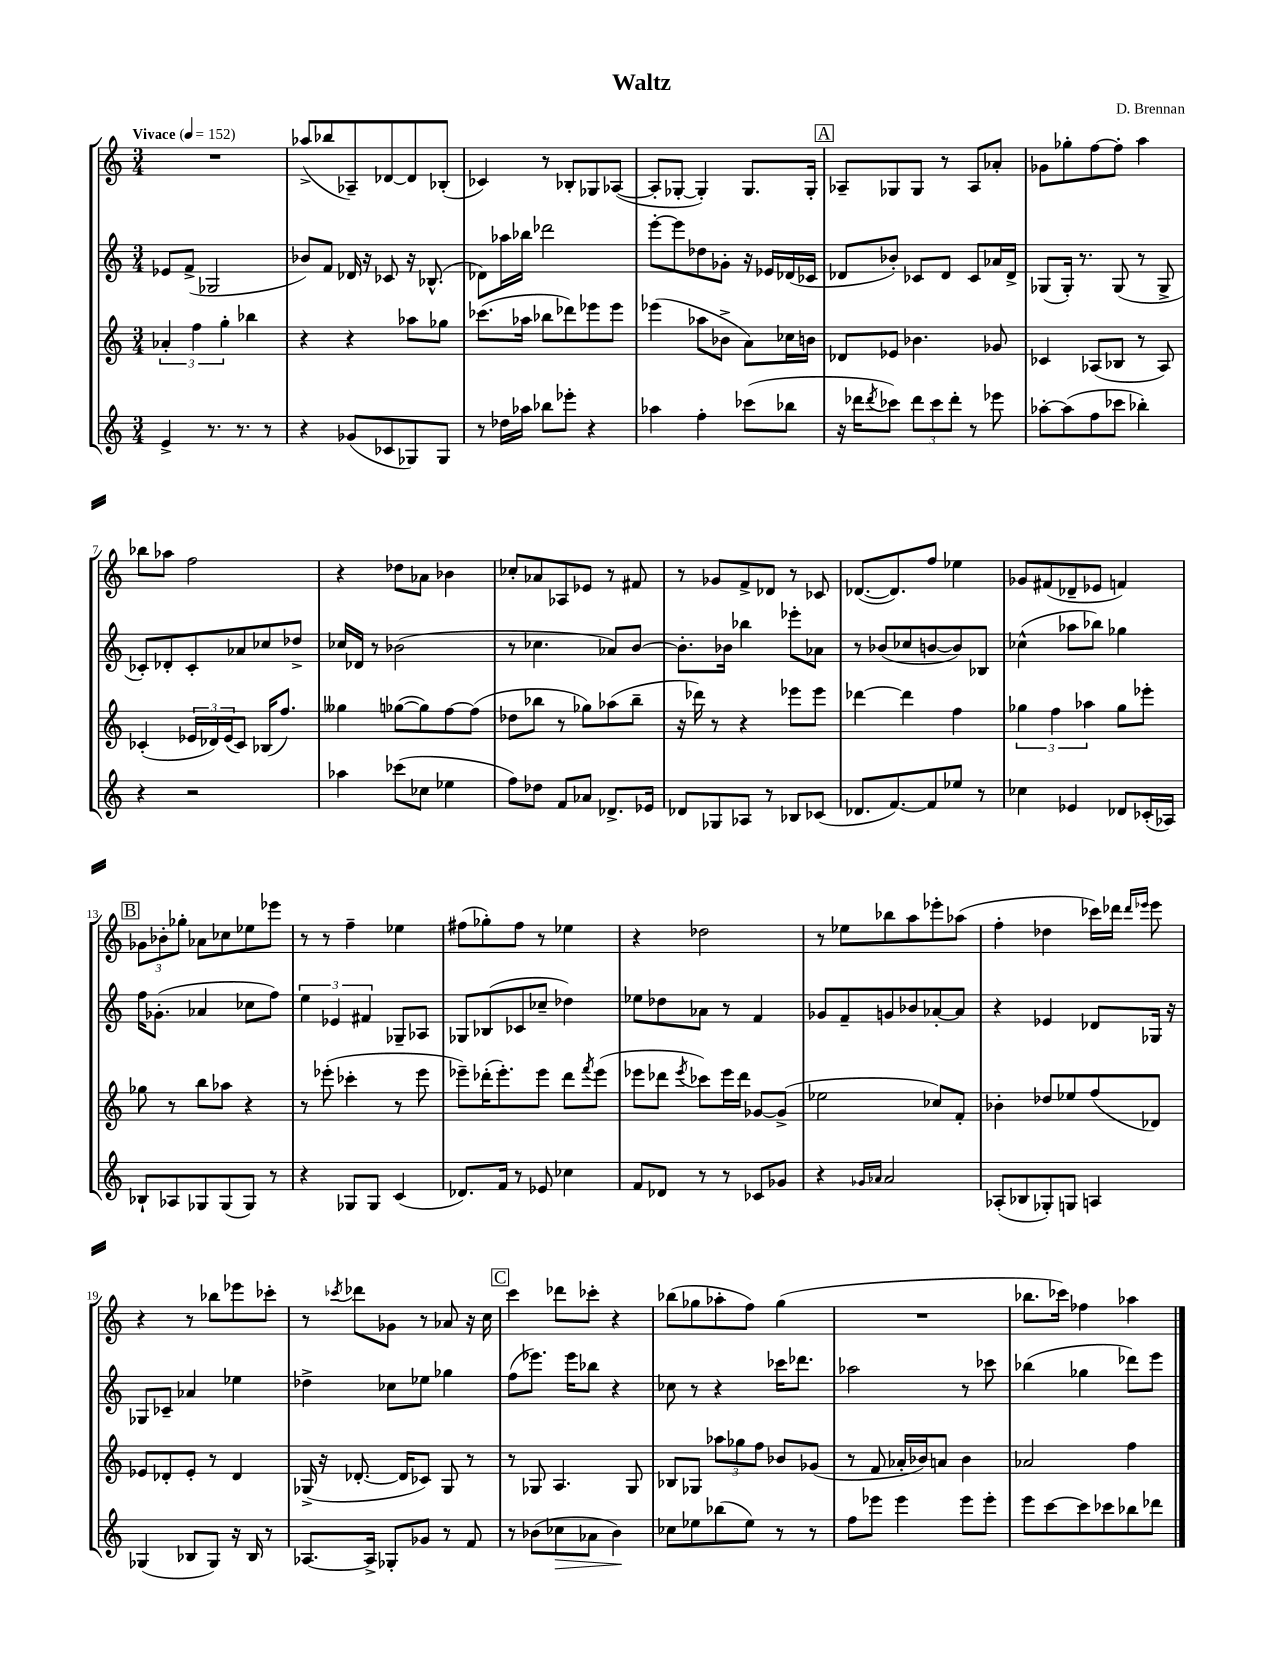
\header { title = "Waltz" composer = "D. Brennan" }
<<
\new StaffGroup <<
\new Staff = "s0" {
    \clef treble \key c \major \numericTimeSignature \time 3/4 \tempo "Vivace" 4 = 152
    R2. |
    aes''8->( bes''8 aes8--) des'8~ des'8 bes8-.( |
    ces'4) r8 bes8-. ges8 aes8~( |
    aes8-. ges8~-. ges4-.) ges8. ges16-. |
    \mark \markup { \box "A" } aes8-- ges8 ges8 r8 aes8 aes'8-. |
    ges'8 ges''8-. f''8~ f''8-. a''4 |
    bes''8 aes''8 f''2 |
    r4 des''8 aes'8 bes'4 |
    ces''8-. aes'8 aes8 ees'8 r8 fis'8 |
    r8 ges'8 f'8-> des'8 r8 ces'8 |
    des'8.~( des'8.) f''8 ees''4 |
    ges'8 fis'8( des'8-- ees'8 f'4) |
    \mark \markup { \box "B" } \tuplet 3/2 { ges'8 bes'8-. ges''8-. } aes'8 ces''8 ees''8 ees'''8 |
    r8 r8 f''4-- ees''4 |
    fis''8( ges''8-.) fis''8 r8 ees''4 |
    r4 des''2 |
    r8 ees''8 bes''8 a''8 ees'''8-. aes''8( |
    f''4-. des''4 ces'''16) des'''16 \grace { des'''16 ees'''16 } ees'''8 |
    r4 r8 bes''8 ees'''8 ces'''8-. |
    r8 \acciaccatura { ces'''8 } des'''8 ges'8 r8 aes'8 r16 c''16 |
    \mark \markup { \box "C" } c'''4 des'''8 ces'''8-. r4 |
    bes''8( ges''8 aes''8-. f''8) ges''4( |
    R2. |
    bes''8. ces'''16) fes''4 aes''4 \bar "|." |
}
\new Staff = "s1" {
    \clef treble \key c \major \numericTimeSignature \time 3/4
    ees'8 f'8->( ges2 |
    bes'8) f'8 des'16 r16 ces'8 r16 bes8.-^( |
    des'8) aes''16 bes''16 des'''2 |
    e'''8~-. e'''8 des''8 ges'8-. r16 ees'16 des'16( ces'16 |
    \mark \markup { \box "A" } des'8 bes'8-.) ces'8 des'8 ces'8 aes'16 des'16-> |
    ges8( ges16-.) r8. ges8( r8 ges8-> |
    ces'8-.) des'8-. ces'8-. aes'8 ces''8 des''8-> |
    ces''16 des'16 r8 bes'2( |
    r8 ces''4. aes'8) b'8~ |
    b'8.-. bes'16 bes''4 ees'''8-. aes'8 |
    r8 bes'8( ces''8 b'8~ b'8) bes8 |
    ces''4-^( aes''8 bes''8) ges''4 |
    \mark \markup { \box "B" } f''16 ges'8.-.( aes'4 ces''8 f''8) |
    \tuplet 3/2 { e''4 ees'4 fis'4 } ges8-- aes8 |
    ges8 bes8( ces'8 ces''8-- des''4) |
    ees''8 des''8 aes'8 r8 f'4 |
    ges'8 f'8-- g'8 bes'8 aes'8~-. aes'8 |
    r4 ees'4 des'8 ges16 r16 |
    ges8 ces'8-- aes'4 ees''4 |
    des''4-> ces''8 ees''8 ges''4 |
    \mark \markup { \box "C" } f''8( ees'''8.) ees'''16 bes''8 r4 |
    ces''8 r8 r4 ces'''16 des'''8. |
    aes''2 r8 ces'''8 |
    bes''4( ges''4 des'''8) e'''8 \bar "|." |
}
\new Staff = "s2" {
    \clef treble \key c \major \numericTimeSignature \time 3/4
    \tuplet 3/2 { aes'4-. f''4 g''4-. } bes''4 |
    r4 r4 aes''8 ges''8 |
    ces'''8.( aes''16 bes''8 des'''8) ees'''8 ees'''8 |
    ees'''4( aes''8 bes'8-> a'8) ces''16 b'16 |
    \mark \markup { \box "A" } des'8 ees'8 bes'4. ges'8 |
    ces'4 aes8( bes8 r8 aes8) |
    ces'4-.( \tuplet 3/2 { ees'16 des'16) ees'16( } ces'8) bes16( f''8.) |
    geses''4 ges''8~( ges''8) f''8~ f''8( |
    des''8 bes''8 r8 ges''8) aes''8( bes''8-- |
    r16 des'''16) r8 r4 ees'''8 ees'''8 |
    des'''4~ des'''4 f''4 |
    \tuplet 3/2 { ges''4 f''4 aes''4 } ges''8 ees'''8-. |
    \mark \markup { \box "B" } ges''8 r8 b''8 aes''8 r4 |
    r8 ees'''8-.( ces'''4-. r8 ees'''8 |
    ees'''8--) des'''16-.( ees'''8.-.) ees'''8 des'''8 \acciaccatura { f'''8 } ees'''8( |
    ees'''8 des'''8 \acciaccatura { ees'''8 } ces'''8) ees'''16 des'''16 ges'8~ ges'8->( |
    ees''2 ces''8) f'8-. |
    bes'4-. des''8 ees''8 f''8( des'8) |
    ees'8 des'8-. ees'8-. r8 des'4 |
    ges16->( r16 des'8.~-. des'16 ces'8) ges8 r8 |
    \mark \markup { \box "C" } r8 ges8 a4. ges8 |
    bes8 ges8 \tuplet 3/2 { aes''8 ges''8 f''8 } bes'8 ges'8( |
    r8 f'8 aes'16-. bes'16) a'8 bes'4 |
    aes'2 f''4 \bar "|." |
}
\new Staff = "s3" {
    \clef treble \key c \major \numericTimeSignature \time 3/4
    e'4-> r8. r8. r8 |
    r4 ges'8( ces'8 ges8) ges8 |
    r8 des''16 aes''16 bes''8 ees'''8-. r4 |
    aes''4 f''4-. ces'''8( bes''8 |
    \mark \markup { \box "A" } r16 des'''16 \acciaccatura { des'''8 } ces'''8) \tuplet 3/2 { des'''8 ces'''8 des'''8-. } r8 ees'''8 |
    aes''8~-. aes''8( f''8 ces'''8 bes''4-.) |
    r4 r2 |
    aes''4 ces'''8( ces''8 ees''4 |
    f''8) des''8 f'8 aes'8 des'8.-> ees'16 |
    des'8 ges8 aes8 r8 bes8 ces'8( |
    des'8. f'8.~) f'8 ees''8 r8 |
    ces''4 ees'4 des'8 ces'16-.( aes16) |
    \mark \markup { \box "B" } bes8-! aes8 ges8 ges8( ges8) r8 |
    r4 ges8 ges8 c'4( |
    des'8.) f'16 r8 ees'8 ces''4 |
    f'8 des'8 r8 r8 ces'8 ges'8 |
    r4 \grace { ges'16 aes'16 } aes'2 |
    aes8-.( bes8 ges8-.) g8 a4 |
    ges4( bes8 ges8) r16 bes16 r8 |
    aes8.~ aes16-> ges8-. ges'8 r8 f'8 |
    \mark \markup { \box "C" } r8 bes'8( ces''8\> aes'8 bes'4\!) |
    ces''8 ees''8 bes''8( ees''8) r8 r8 |
    f''8 ees'''8 ees'''4 ees'''8 ees'''8-. |
    e'''8 c'''8~ c'''8 ces'''8 bes''8 des'''8 \bar "|." |
}
>>
>>
